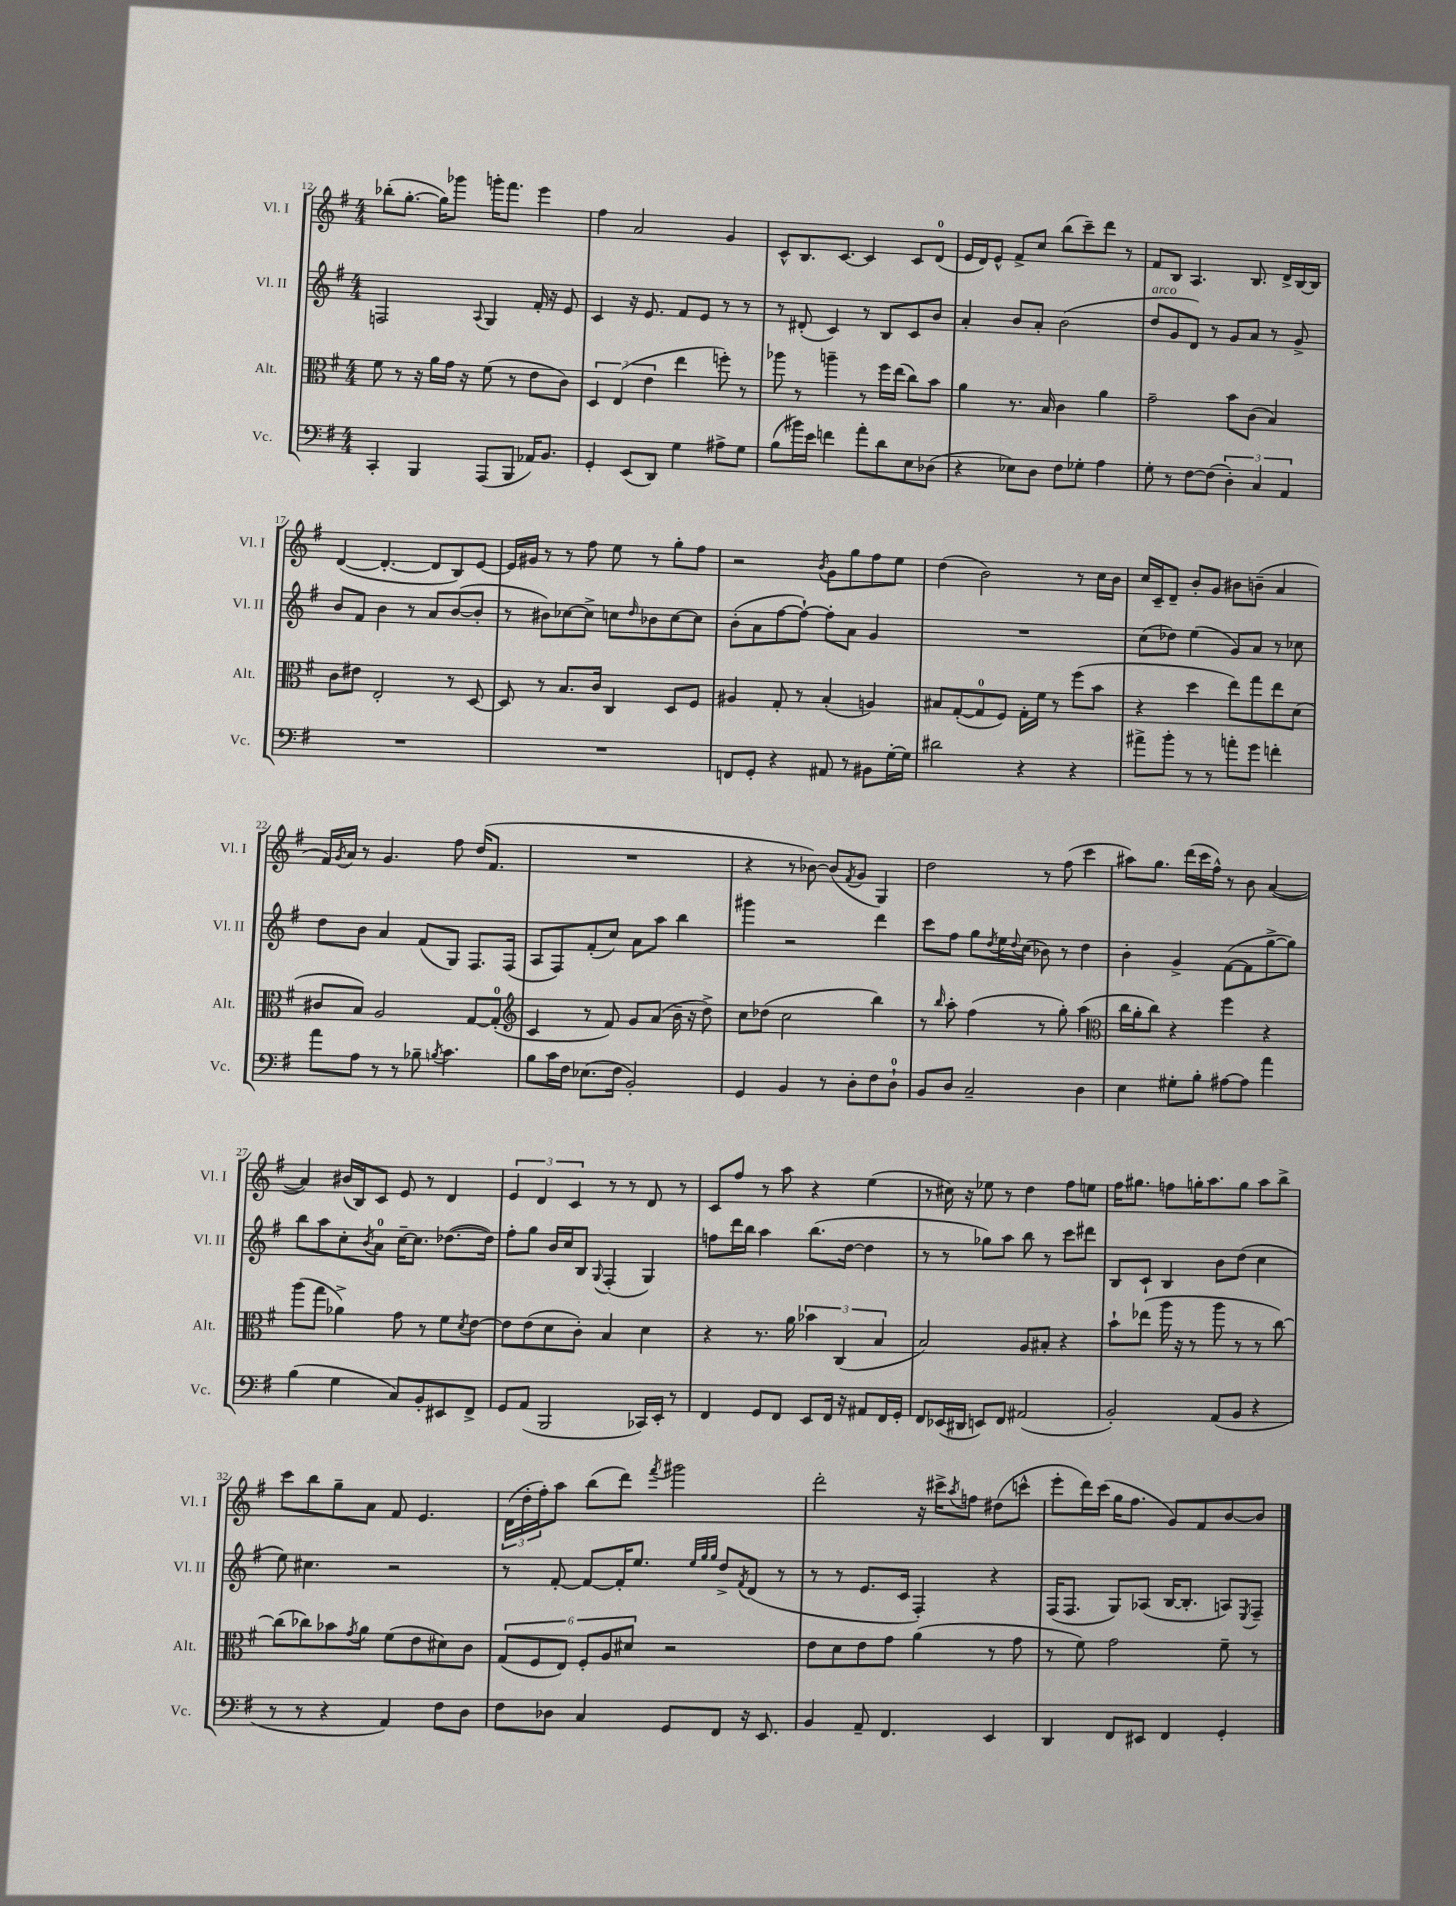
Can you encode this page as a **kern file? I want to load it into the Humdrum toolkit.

**kern	**kern	**kern	**kern
*staff4	*staff3	*staff2	*staff1
*clefF4	*clefC3	*clefG2	*clefG2
*k[f#]	*k[f#]	*k[f#]	*k[f#]
*M4/4	*M4/4	*M4/4	*M4/4
4CC'	8f#	2F	(8bb-'
.	8r	.	[8.gg'
4BBB	16r	.	.
.	16a	.	16gg])
.	16g	.	8ggg-
.	16r	.	.
.	.	8qqA	.
(8AAA	(8f#	4G	16ggg'
.	.	.	8.fff#
8BBB	8r	.	.
16AA-)	8e	16f#'	4eee
8.BB	.	16r	.
.	8c)	8e	.
=	=	=	=
4GG'	6D	4c	4ff#
.	(6E	.	.
(8EE	.	16r	2a
.	.	8.e	.
.	6e	.	.
8DD)	.	.	.
4G	4ee	8f#	.
.	.	8e	.
8A#^	8ff')	8r	4g
8G	8r	8r	.
=	=	=	=
(8B	8aa-	8r	8c^^
16b#)	8r	(8d#'	8.B
16e	.	.	.
4f	4aa~	4c)	.
.	.	.	[8.c
8a'	8r	8r	4c]
8d	16ff#	8B	.
.	(16ee	.	.
8E	8cc)	8c	8c
(8D-	8b	8b	(8d
=	=	=	=
4r	4a	4a'	16e
.	.	.	16d)
.	.	.	8e^^
8E-)	8.r	8b	8f#^
8D	.	8a'	8cc
.	16B	.	.
8F#	4c	(2b	(8bb
8G-'	.	.	8ccc~)
4A	4a	.	8ddd
.	.	.	8r
=	=	=	=
8G'	2g~	8dd	8f#
8r	.	8g	8B
[8F#	.	8d)	4.A
(8F#]	.	8r	.
6D')	8b	8g	.
.	(8c	8a	8.B
6C	.	.	.
.	4B)	8r	.
.	.	.	16d^
6AA	.	.	.
.	.	8g^	[16B
.	.	.	16B]
=	=	=	=
1r	8c	8b	([4d
.	8e#	8f#	.
.	2E'	4b	4.d'_
.	.	8r	.
.	.	8a	8d]
.	8r	([8b	8B)
.	[8D	8b']	[8e
=	=	=	=
1r	8D]	8r	16e]
.	.	.	16g#
.	8r	8b#)	8r
.	8.B	[8cc-	8r
.	.	8cc-^]	8ff#
.	16c	.	.
.	4C	8cc	8ee
.	.	16qqdd	.
.	.	8b-	8r
.	8D	[8cc	8gg'
.	8F#	8cc]	8ff#
=	=	=	=
8FF	4A#	(8b'	2r
8GG'	.	8a	.
4r	8G'	[8ff#	.
.	8r	8ff#`_)	.
.	.	.	8qb
8AA#	(4B'	8ff#']	8g
8r	.	8a	8gg
8BB#	4A)	4g	8ff#
[16G'	.	.	8ee
16G]	.	.	.
=	=	=	=
2d#	8B#	1r	(4dd
.	([8G'	.	.
.	8G]	.	2b)
.	8F#)	.	.
4r	16G'	.	.
.	16f#	.	.
.	8r	.	.
4r	(8ff#	.	8r
.	8b	.	16cc
.	.	.	16b
=	=	=	=
8a#^	4r	(8cc	16cc
.	.	.	16c~
8b'	.	8dd-)	8d~
8r	4dd	(4ee	8b'
8r	.	.	8g
8a'	8ee)	8g)	8b#
8g	8gg	8a	(8b~
4f'	8ee	8r	4a
.	(8d	8cc-	.
=	=	=	=
8a	8c#	8dd	16f#)
.	.	.	8qg
.	.	.	16a
8A	8B)	8b	8r
8r	2A	4a	4.g
8r	.	.	.
8B-~	.	(8f#	.
8qB	.	.	.
4.c	.	8G)	8ff#
.	[8G	8.F#	(16dd
.	.	.	8.f#
.	(8G']	.	.
.	.	(16F#	.
=	=	=	=
*	*clefG2	*	*
8B	4c	8A	1r
16c	.	8F#)	.
16F#	.	.	.
(8.E-	8r	(8f#'	.
.	8f#)	8cc)	.
16F#	.	.	.
2BB')	8g	8a	.
.	(8a	8aa	.
.	16b~	4bb	.
.	16r	.	.
.	8dd^)	.	.
=	=	=	=
4GG	8cc	4ggg#	4r
.	(8dd-	.	.
4BB	2cc	2r	8r
.	.	.	[8b-)
8r	.	.	(8b-]
.	.	.	8qf#
8D'	.	.	8g
8F#	4bb)	4ddd	4G)
8D`	.	.	.
=	=	=	=
8BB	8r	8ccc	2dd
.	16qqbb	.	.
8D	8aa'	8ff#	.
2C~	(4ff#	8gg	.
.	.	8qdd	.
.	.	16ee	.
.	.	8qqdd	.
.	.	(16cc	.
.	8r	8b-)	8r
.	8gg')	8r	(8ff#
4D	(4aa	4dd	4ccc
=	=	=	=
*	*clefC3	*	*
4E	16cc	4b'	8aa#)
.	16a'	.	.
.	8cc)	.	8.gg
8G#'	4r	4g^	.
.	.	.	(16ddd
8B'	.	.	16ccc
.	.	.	16ff#^^)
[8A#	4ff#	([8f#	8r
8A#]	.	8f#]	8b
4a	4r	[8gg^	([4a
.	.	8gg])	.
=	=	=	=
(4B	(8aa	8bb	4a])
.	8gg	8aa	.
4G	4a-^)	8cc'	(16b#
.	.	.	16B)
.	.	8qb	.
.	.	8a	8c
8C)	8g	[16cc~	8e
.	.	8.cc]	.
8BB'	8r	.	8r
8EE#	8f#	([8.dd-	4d
.	8qd	.	.
8FF#^	[8e	.	.
.	.	16dd-])	.
=	=	=	=
8GG	8e]	8ff#'	6e
(8AA	(8e	8gg	.
.	.	.	6d
2BBB	8d	16b	.
.	.	16cc	.
.	.	.	6c
.	8c')	8B	.
.	.	8qqG	.
.	4B	(4F#'	8r
.	.	.	8r
16CC-)	4d	4G)	8d
16EE'	.	.	.
8r	.	.	8r
=	=	=	=
4FF#	4r	8ff	8c
.	.	16ddd	8ff#
.	.	16bb	.
8GG	8.r	4aa	8r
8FF#	.	.	8aa
.	16a	.	.
8EE	6b-	(8.bb	4r
16FF#	.	.	.
.	(6C	.	.
16r	.	[16dd	.
8AA#	.	4dd]	(4ee
.	6B	.	.
16FF#	.	.	.
16GG'	.	.	.
=	=	=	=
8FF#	2B)	8r	8r
(16EE-	.	8r	16cc#)
16DD#	.	.	16r
8EE)	.	8gg-)	8ee-
8FF#	.	8aa	8r
(2AA#	8A	8bb	4dd
.	8B#'	8r	.
.	4r	8ccc	8ff#
.	.	8ddd#	8ee
=	=	=	=
2BB')	8b`	8B	16ff#
.	.	.	8.gg#
.	(8ee-	8c`	.
.	16aa	4B	8ff
.	16r	.	.
.	8r	.	16gg'
.	.	.	8.aa
(8AA	8aa	8b	.
8BB	8r	(8dd	8gg
4r	8r	4cc	8aa
.	[8cc)	.	8bb^
=	=	=	=
8r	(8cc]	8ee)	8ccc
8r	8cc-)	4.cc#	8bb
4r	8b-	.	8gg~
.	8qg	.	.
.	8a	.	8a
4AA)	(8f#	2r	8f#
.	8e	.	4.e
8F#	8d#)	.	.
8D	8c	.	.
=	=	=	=
8F#	(12G	8r	(24d
.	.	.	24dd'
.	12F#	.	24ff#')
8D-	.	[8f#'	8aa
.	12E)	.	.
4C	12F#'	8f#_	(8bb
.	12A	.	.
.	.	16f#']	8ddd)
.	12d#	.	.
.	.	8.ee	.
.	.	.	8qfff#
8GG	2r	.	2ggg#
.	.	32qqee	.
.	.	32qqgg	.
.	.	32qqgg	.
8FF#	.	8dd^	.
.	.	8qf#	.
16r	.	(8d	.
8.EE	.	.	.
.	.	8r	.
=	=	=	=
4BB	8e	8r	2ddd'
.	8d	8r	.
8AA~	8e	8.e	.
4.FF#	8g	.	.
.	.	16c	.
.	(4a	4F#')	16r
.	.	.	16ccc#^
.	.	.	8qaa
.	.	.	8ff
4EE	8r	4r	(8dd#
.	8g	.	8ccc^^
=	=	=	=
4DD	8r	(16F#	8eee'
.	.	8.F#	.
.	8f#)	.	16ddd)
.	.	.	(16ccc
8FF#	2g	8G)	16gg
.	.	.	8.ff#
8EE#	.	(8A-	.
4FF#	.	[16B	8g)
.	.	8.B']	.
.	.	.	8f#
4GG'	8f#~	8A)	[8b
.	.	8qE	.
.	8r	8F#~	8b]
==	==	==	==
*-	*-	*-	*-
